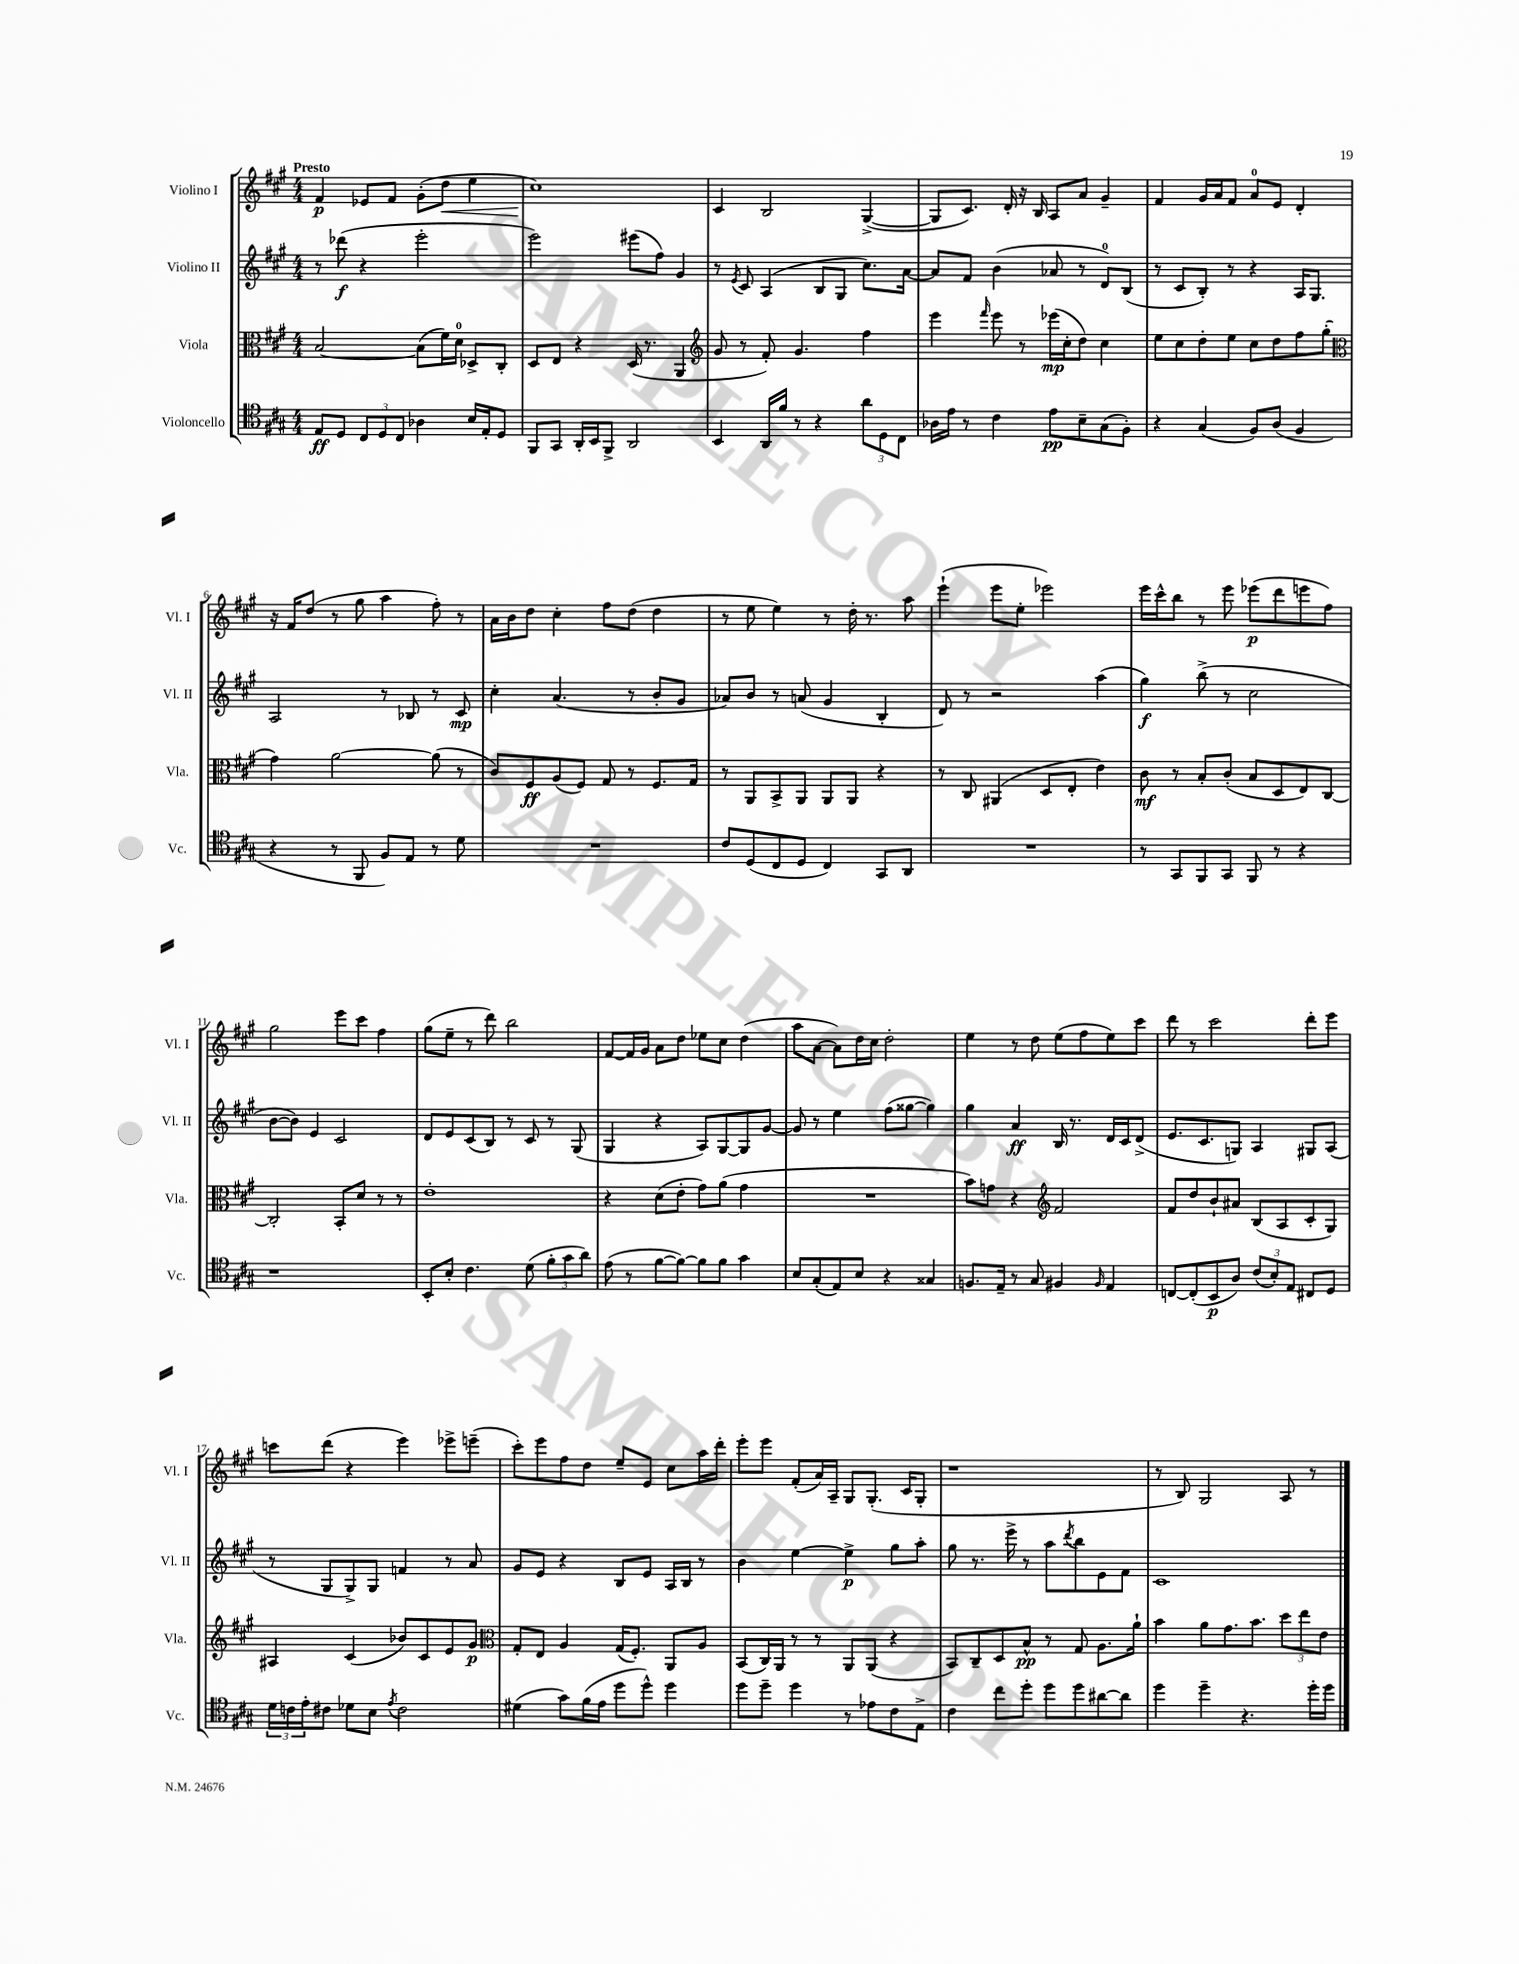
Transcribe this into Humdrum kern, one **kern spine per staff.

**kern	**dynam	**kern	**dynam	**kern	**dynam	**kern	**dynam
*part4	*part4	*part3	*part3	*part2	*part2	*part1	*part1
*staff4	*staff4	*staff3	*staff3	*staff2	*staff2	*staff1	*staff1
*I"Violoncello	*	*I"Viola	*	*I"Violino II	*	*I"Violino I	*
*I'Vc.	*	*I'Vla.	*	*I'Vl. II	*	*I'Vl. I	*
*clefC4	*	*clefC3	*	*clefG2	*	*clefG2	*
*k[f#c#g#]	*	*k[f#c#g#]	*	*k[f#c#g#]	*	*k[f#c#g#]	*
*M4/4	*	*M4/4	*	*M4/4	*	*M4/4	*
=1	=1	=1	=1	=1	=1	=1	=1
!	!	!	!	!	!	!LO:TX:a:B:t=Presto	!
8E/L	ff	[2B/	.	8r	.	4f#/	p
8D/J	.	.	.	(8ddd-X\	f	.	.
12C#/L	.	.	.	4r	.	8e-X/L	.
12D/	.	.	.	.	.	.	.
.	.	.	.	.	.	8f#/J	.
12C#/J	.	.	.	.	.	.	.
4A-X\	.	(8B\L]	.	2eee'\	.	(8g#'\L	.
!	!	!	!	!	!	!	!LO:HP:b
.	.	16f#\L)	.	.	.	8dd\J	<
.	.	16d\JJ	.	.	.	.	.
16B/LL	.	8D-X^/L	.	.	.	4ee\	.
16E'/J	.	.	.	.	.	.	.
8D/J	.	8C#'/J	.	.	.	.	.
=2	=2	=2	=2	=2	=2	=2	=2
8FF#/L	.	8D/L	.	2eee\)	.	1cc#)	.
8GG#/J	.	8E/J	.	.	.	.	.
16AA'/LL	.	4r	.	.	.	.	.
16BB/J	.	.	.	.	.	.	.
8FF#^/J	.	.	.	.	.	.	.
2AA/	.	(16D/	.	(8eee#X\L	.	.	.
.	.	8.r	.	.	.	.	.
.	.	.	.	8ff#\J)	.	.	.
.	.	4AA/	.	4g#/	.	.	.
.	.	.	.	.	.	.	[
=3	=3	=3	=3	=3	=3	=3	=3
*	*	*clefG2	*	*	*	*	*
4BB/	.	8g#/	.	8r	.	4c#/	.
.	.	.	.	8qe/	.	.	.
.	.	8r	.	8c#/	.	.	.
16AA/LL	.	8f#'/)	.	(4A/	.	2B/	.
16f#/JJ	.	.	.	.	.	.	.
8r	.	4.g#/	.	.	.	.	.
4r	.	.	.	8B/L	.	.	.
.	.	.	.	8G#/J	.	.	.
12a\L	.	4ff#\	.	8.cc#\L)	.	([4G#^/	.
12D\	.	.	.	.	.	.	.
12C#\J	.	.	.	.	.	.	.
.	.	.	.	[16a\Jk	.	.	.
=4	=4	=4	=4	=4	=4	=4	=4
16A-X\LL	.	4eee\	.	8a/L]	.	8G#/L]	.
16e\JJ	.	.	.	.	.	.	.
8r	.	.	.	8f#/J	.	8.c#/J)	.
.	.	16qqfff#/	.	.	.	.	.
4c#\	.	8eee\	.	(4b\	.	.	.
.	.	.	.	.	.	16d'/	.
.	.	8r	.	.	.	16r	.
.	.	.	.	.	.	16B/	.
8e\L	pp	(16eee-X\LL	mp	8a-X/	.	8A/L	.
.	.	16cc#'\J	.	.	.	.	.
8B~\	.	8dd\J)	.	8r	.	8a/J	.
(8G#\	.	4cc#\	.	8d/L)	.	4g#~/	.
8F#'\J)	.	.	.	(8B/J	.	.	.
=5	=5	=5	=5	=5	=5	=5	=5
4r	.	8ee\L	.	8r	.	4f#/	.
.	.	8cc#\	.	8c#/L	.	.	.
(4G#/	.	8dd'\	.	8B'/J)	.	16g#/LL	.
.	.	.	.	.	.	16a/J	.
.	.	8ee\J	.	8r	.	8f#/J	.
8F#/L)	.	8cc#\L	.	4r	.	8a/L	.
(8A/J	.	8dd\	.	.	.	8e/J	.
4F#/	.	8ff#\	.	16A/KL	.	4d'/	.
.	.	.	.	8.G#/J	.	.	.
.	.	(8gg#'\J	.	.	.	.	.
!!LO:LB:g=z
=6	=6	=6	=6	=6	=6	=6	=6
*	*	*clefC3	*	*	*	*	*
4r	.	4g#\)	.	2A/	.	16r	.
.	.	.	.	.	.	16f#/KL	.
.	.	.	.	.	.	(8dd/J	.
8r	.	[2a\	.	.	.	8r	.
8FF#/	.	.	.	.	.	8gg#\	.
8F#/L)	.	.	.	8r	.	4aa\	.
8E/J	.	.	.	8B-X/	.	.	.
8r	.	(8a\]	.	8r	.	8ff#'\)	.
8d\	.	8r	.	8c#/	mp	8r	.
=7	=7	=7	=7	=7	=7	=7	=7
1r	.	8c#/L)	.	4cc#'\	.	16a\LL	.
.	.	.	.	.	.	16b\J	.
.	.	8F#/	ff	.	.	8dd\J	.
.	.	(8A/	.	(4.a/	.	4cc#'\	.
.	.	8F#/J)	.	.	.	.	.
.	.	8G#/	.	.	.	8ff#\L	.
.	.	8r	.	8r	.	(8dd\J	.
.	.	8.F#/L	.	8b'/L	.	4dd\	.
.	.	.	.	8g#/J	.	.	.
.	.	16G#/Jk	.	.	.	.	.
=8	=8	=8	=8	=8	=8	=8	=8
8c#/L	.	8r	.	8a-X/L)	.	8r	.
(8D/	.	8AA/L	.	8b/J	.	8ee\	.
8C#/	.	8BB^/	.	8r	.	4ee\)	.
8D/J	.	8AA/J	.	(8an/	.	.	.
4C#/)	.	8AA/L	.	4g#/	.	8r	.
.	.	8AA/J	.	.	.	16dd'\	.
.	.	.	.	.	.	8.r	.
8GG#/L	.	4r	.	4B'/	.	.	.
8AA/J	.	.	.	.	.	8aa\	.
=9	=9	=9	=9	=9	=9	=9	=9
1r	.	8r	.	8d/)	.	(4eee`\	.
.	.	8C#/	.	8r	.	.	.
.	.	(4AA#X/	.	2r	.	8eee\L	.
.	.	.	.	.	.	8ee'\J	.
.	.	8D/L	.	.	.	2eee-X\)	.
.	.	8E'/J	.	.	.	.	.
.	.	4e\)	.	(4aa\	.	.	.
=10	=10	=10	=10	=10	=10	=10	=10
8r	.	8c#\	mf	4gg#\)	f	16eee\LL	.
.	.	.	.	.	.	16ccc#^^\J	.
8GG#/L	.	8r	.	.	.	8bb\J	.
8FF#/	.	8B'/L	.	(8bb^\	.	8r	.
8GG#/J	.	(8c#'/J	.	8r	.	8eee\	.
8FF#/	.	8B/L	.	2cc#\	.	(8eee-X\L	p
8r	.	8D/	.	.	.	8ddd\	.
4r	.	8E/)	.	.	.	8eeen\	.
.	.	[8C#/J	.	.	.	8ff#\J)	.
!!LO:LB:g=z
=11	=11	=11	=11	=11	=11	=11	=11
1r	.	2C#'/]	.	[8b\L	.	2gg#\	.
.	.	.	.	8b\J])	.	.	.
.	.	.	.	4e/	.	.	.
.	.	8BB'/L	.	2c#/	.	8eee\L	.
.	.	8d/J	.	.	.	8ccc#\J	.
.	.	8r	.	.	.	4ff#\	.
.	.	8r	.	.	.	.	.
=12	=12	=12	=12	=12	=12	=12	=12
8BB'/L	.	1e'	.	8d/L	.	(8gg#\L	.
8B'/J	.	.	.	8e/	.	8ee~\J	.
4.c#\	.	.	.	(8c#/	.	8r	.
.	.	.	.	8B/J)	.	8ddd\)	.
.	.	.	.	8r	.	2bb\	.
(8d\	.	.	.	8c#/	.	.	.
12f#'\L	.	.	.	8r	.	.	.
12g#\	.	.	.	.	.	.	.
.	.	.	.	(8G#/	.	.	.
12a\J)	.	.	.	.	.	.	.
=13	=13	=13	=13	=13	=13	=13	=13
(8e\	.	4r	.	4G#/	.	[8f#/L	.
8r	.	.	.	.	.	16f#/L]	.
.	.	.	.	.	.	16g#/JJ	.
[8f#\L	.	(8d\L	.	4r	.	8a\L	.
8f#\J_)	.	8e'\J	.	.	.	8dd\J	.
8f#\L]	.	8g#\L)	.	8A/L)	.	8ee-X\L	.
8f#\J	.	(8a\J	.	[8G#/	.	8cc#\J	.
4g#\	.	4g#\	.	8G#/]	.	(4dd\	.
.	.	.	.	[8g#/J	.	.	.
=14	=14	=14	=14	=14	=14	=14	=14
8B/L	.	1r	.	8g#/]	.	8aa\L	.
(8G#'/	.	.	.	8r	.	[8a\J	.
8E/)	.	.	.	4ee\	.	8a\L])	.
8B/J	.	.	.	.	.	16dd\L	.
.	.	.	.	.	.	16cc#\JJ	.
4r	.	.	.	(8ff#\L	.	2dd'\	.
.	.	.	.	[8gg##X\J	.	.	.
4G##X/	.	.	.	4gg##\])	.	.	.
=15	=15	=15	=15	=15	=15	=15	=15
8.Fn/L	.	8b\L)	.	4gg#\	.	4ee\	.
.	.	8gn\J	.	.	.	.	.
16E~/Jk	.	.	.	.	.	.	.
8r	.	4r	.	4a/	ff	8r	.
8G#/	.	.	.	.	.	8dd\	.
*	*	*clefG2	*	*	*	*	*
4F#X/	.	2f#/	.	16B/	.	(8ee\L	.
.	.	.	.	8.r	.	.	.
.	.	.	.	.	.	8ff#\	.
16qqF#/	.	.	.	.	.	.	.
4E/	.	.	.	16d/LL	.	8ee\)	.
.	.	.	.	16c#/J	.	.	.
.	.	.	.	(8d^/J	.	8ccc#\J	.
=16	=16	=16	=16	=16	=16	=16	=16
[8Cn/L	.	8f#/L	.	8.e/L	.	8ddd\	.
(8C'/]	.	8dd/	.	.	.	8r	.
.	.	.	.	8.c#/	.	.	.
8BB/	p	8b`/	.	.	.	2ccc#\	.
8A/J)	.	8a#X/J	.	8Gn/J)	.	.	.
(12c#/L	.	(8B/L	.	4A/	.	.	.
12B'/)	.	.	.	.	.	.	.
.	.	8A/	.	.	.	.	.
12E/J	.	.	.	.	.	.	.
8C#X/L	.	8c#'/	.	8G#X/L	.	8ddd'\L	.
8D/J	.	8G#/J)	.	(8A/J	.	8eee\J	.
!!LO:LB:g=z
=17	=17	=17	=17	=17	=17	=17	=17
24d\LL	.	4A#X/	.	8r	.	8cccn\L	.
24cn\	.	.	.	.	.	.	.
24e'\J	.	.	.	.	.	.	.
8c#X\J	.	.	.	8G#/L	.	(8ddd\J	.
8d-X\L	.	(4c#/	.	8G#^/)	.	4r	.
8B\J	.	.	.	8G#/J	.	.	.
8qe/	.	.	.	.	.	.	.
2c#\	.	8b-X/L)	.	4fn/	.	4eee\)	.
.	.	8c#/	.	.	.	.	.
.	.	8e/	.	8r	.	8eee-X^\L	.
.	.	8g#/J	p	8a/	.	(8eeen~\J	.
=18	=18	=18	=18	=18	=18	=18	=18
*	*	*clefC3	*	*	*	*	*
(4d#X\	.	8G#'/L	.	8g#/L	.	8ccc#'\L)	.
.	.	8E/J	.	8e/J	.	8eee\	.
8g#\L)	.	4A/	.	4r	.	8ff#\	.
(16f#\L	.	.	.	.	.	8dd\J	.
16e\JJ	.	.	.	.	.	.	.
8dd\L	.	(16G#/KL	.	8B/L	.	8ee~/L	.
.	.	8.F#'/J)	.	.	.	.	.
8dd^^\J)	.	.	.	8e/J	.	8e/J	.
4dd\	.	8AA/L	.	16A/LL	.	8cc#\L	.
.	.	.	.	16B/JJ	.	.	.
.	.	8A/J	.	8r	.	16aa\L	.
.	.	.	.	.	.	16ddd'\JJ	.
=19	=19	=19	=19	=19	=19	=19	=19
8dd\L	.	(8BB/L	.	4b\	.	8eee'\L	.
8dd~\J	.	16C#/L)	.	.	.	8eee\J	.
.	.	16AA/JJ	.	.	.	.	.
4dd\	.	8r	.	[4ee\	.	(8f#'/L	.
.	.	8r	.	.	.	16a/L)	.
.	.	.	.	.	.	16A~/JJ	.
8r	.	8AA/L	.	4ee^\]	p	8G#/L	.
8e-X\L	.	(8AA/J	.	.	.	(8.G#'/J	.
8c#\	.	4r	.	8gg#\L	.	.	.
.	.	.	.	.	.	16c#/KL	.
8E^\J	.	.	.	8aa'\J	.	8G#'/J	.
=20	=20	=20	=20	=20	=20	=20	=20
4c#\	.	8BB/L)	.	8gg#\	.	1r	.
.	.	8C#~/	.	8.r	.	.	.
8cc#\L	.	8D/	.	.	.	.	.
.	.	.	.	16eee^\	.	.	.
8dd'\J	.	8B^^/J	pp	8r	.	.	.
8dd\L	.	8r	.	8aa\L	.	.	.
.	.	.	.	8qddd/	.	.	.
8dd\	.	8G#/	.	8bb\	.	.	.
[8a#X\	.	8.A\L	.	8e\	.	.	.
8a#\J]	.	.	.	8f#\J	.	.	.
.	.	16a`\Jk	.	.	.	.	.
=21	=21	=21	=21	=21	=21	=21	=21
4dd\	.	4b\	.	1c#	.	8r	.
.	.	.	.	.	.	8B/)	.
4dd~\	.	8a\L	.	.	.	2G#/	.
.	.	8.g#\	.	.	.	.	.
4.r	.	.	.	.	.	.	.
.	.	8.b\J	.	.	.	.	.
.	.	12dd\L	.	.	.	8A/	.
.	.	12ee\	.	.	.	.	.
16dd'\LL	.	.	.	.	.	8r	.
.	.	12e\J	.	.	.	.	.
16dd\JJ	.	.	.	.	.	.	.
==	==	==	==	==	==	==	==
*-	*-	*-	*-	*-	*-	*-	*-
